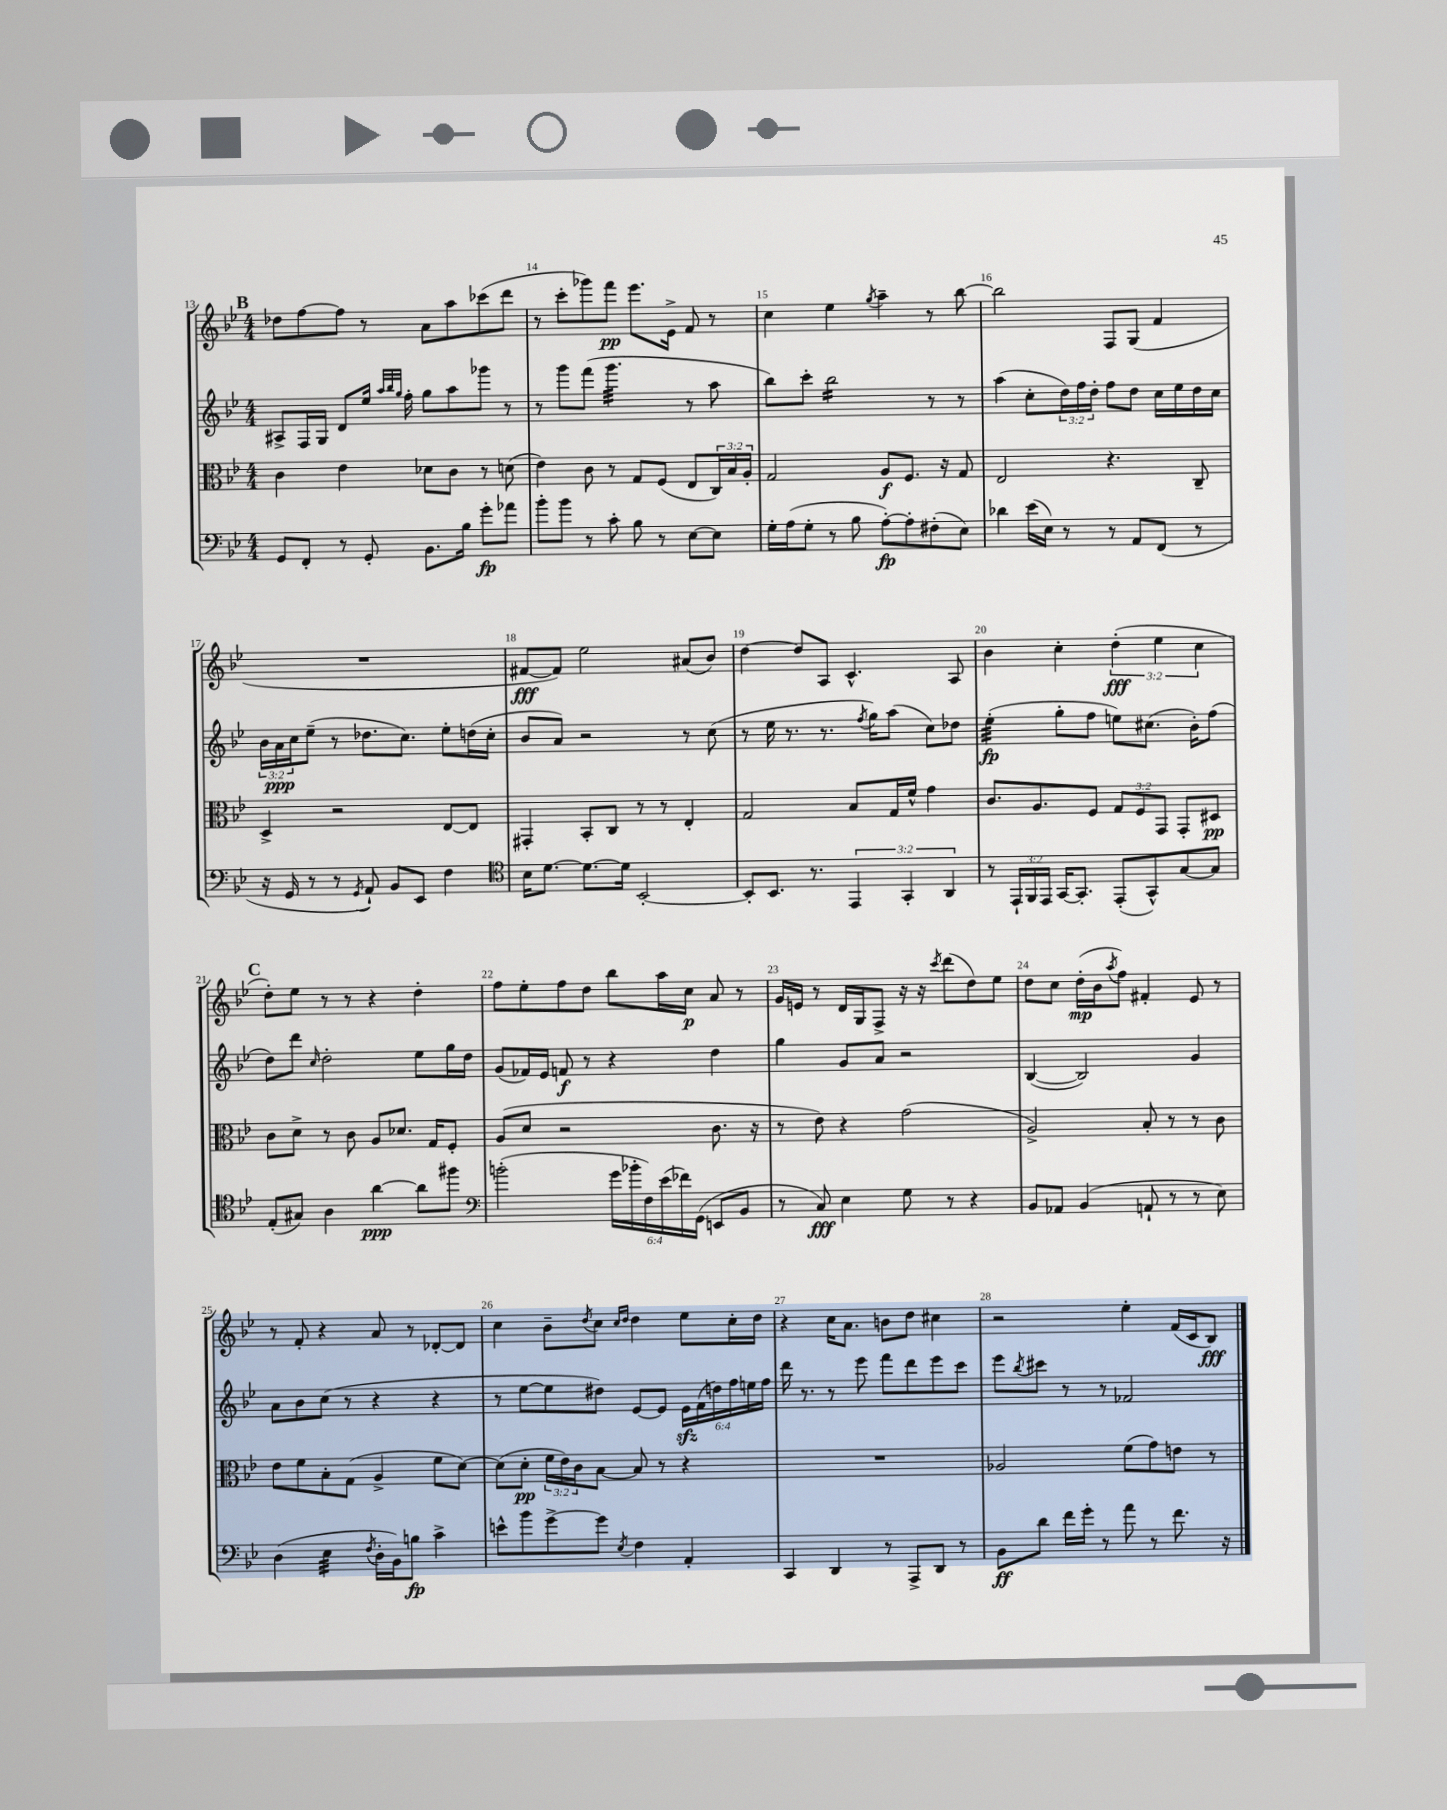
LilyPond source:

<<
\new StaffGroup <<
\new Staff = "s0" {
    \clef treble \key bes \major \numericTimeSignature \time 4/4 \override Staff.TupletNumber.text = #tuplet-number::calc-fraction-text
    \mark \markup { \bold "B" } des''8 f''8~ f''8 r8 a'8 a''8 ces'''8( d'''8 |
    r8 c'''8-. ges'''8) f'''8\pp ees'''8. ees'16-> f'8 r8 |
    c''4 ees''4 \acciaccatura { g''8 } a''4-- r8 bes''8~ |
    bes''2 f8 g8( f'4 |
    R1 |
    fis'8~\fff fis'8) ees''2 ais'8( bes'8) |
    d''4~ d''8 a8 c'4.-^ a8 |
    bes'4 c''4-. \tuplet 3/2 { d''4-.\fff( ees''4 c''4 } |
    \mark \markup { \bold "C" } d''8-.) ees''8 r8 r8 r4 d''4-. |
    f''8 ees''8-. f''8 d''8 bes''8 a''16 c''16\p a'8 r8 |
    g'16 e'16 r8 d'16 g16 f8-> r16 r16 \acciaccatura { c'''8 } d'''8( d''8) ees''8 |
    d''8 c''8 d''16-.\mp( bes'16 \acciaccatura { a''8 } f''8) fis'4-. ees'8 r8 |
    r8 f'8-. r4 a'8 r8 des'8~-. des'8 |
    c''4 bes'8-- \acciaccatura { d''8 } c''8 \grace { c''16 d''16 } d''4 ees''8 c''16-. d''16 |
    r4 c''16 a'8. b'8 d''8 cis''4 |
    r2 ees''4-. f'16( c'16 bes8\fff) \bar "|." |
}
\new Staff = "s1" {
    \clef treble \key bes \major \numericTimeSignature \time 4/4 \override Staff.TupletNumber.text = #tuplet-number::calc-fraction-text
    \mark \markup { \bold "B" } ais8-> f16 g16 d'8 ees''16 \grace { a''32 bes''32 g''32 } f''16-. g''8 a''8 ges'''8 r8 |
    r8 g'''8 f'''8( g'''4.:32 r8 a''8 |
    bes''8) c'''8-. bes''2:16 r8 r8 |
    a''4( c''8-. \tuplet 3/2 { d''16) f''16 d''16-. } f''8 d''8 c''16 ees''16 d''16 c''16 |
    \tuplet 3/2 { bes'16 a'16\ppp c''16 } ees''8--( r8 des''8. c''8.) ees''8-. d''16( c''16-. |
    bes'8 a'8) r2 r8 c''8( |
    r8 ees''16 r8. r8. \acciaccatura { f''8 } g''16) a''8( c''8) des''8 |
    ees''4:32-.\fp( g''8-. f''8 e''8) cis''8.( bes'16-.) f''8( |
    \mark \markup { \bold "C" } d''8) d'''8 \grace { c''16 } d''2-. ees''8 g''16 d''16 |
    g'8( fes'16) ees'16 f'8\f r8 r4 d''4 |
    g''4 g'8 a'8 r2 |
    bes4~( bes2) g'4 |
    a'8 bes'8 c''8( r8 r4 r4 |
    r8 ees''8~ ees''8 dis''8) ees'8~ ees'8 \tuplet 6/4 { ees'16\sfz f'16( d''16) f''16 e''16 f''16 } |
    d'''16 r8. r8 ees'''8 f'''8 d'''8 ees'''8 c'''8 |
    ees'''8 \acciaccatura { bes''8 } cis'''8 r8 r8 fes'2 \bar "|." |
}
\new Staff = "s2" {
    \clef alto \key bes \major \numericTimeSignature \time 4/4 \override Staff.TupletNumber.text = #tuplet-number::calc-fraction-text
    \mark \markup { \bold "B" } c'4 ees'4 des'8 c'8 r8 d'8( |
    ees'4) c'8 r8 g8 f8( ees8 \tuplet 3/2 { c16) bes16 a16-. } |
    g2 a8\f f8. r16 g8 |
    ees2 r4. c8-- |
    d4-> r2 ees8~ ees8 |
    gis,4-. bes,8-. c8 r8 r8 ees4-. |
    g2 bes8 g16 f'16-^ g'4 |
    c'8. a8. f8 \tuplet 3/2 { g8 f8 g,8 } g,8-. dis8\pp |
    \mark \markup { \bold "C" } c'8 d'8-> r8 c'8 a8 des'8. g16 f8-. |
    a8( d'8 r2 c'8. r16 |
    r8 ees'8) r4 g'2( |
    a2->) bes8-. r8 r8 c'8 |
    ees'8 f'8 bes8-. g8( a4-> f'8 d'8~) |
    d'8( d'8-.\pp \tuplet 3/2 { f'16 ees'16) c'16 } bes8~ bes8 r8 r4 |
    R1 |
    aes2 f'8( g'8) e'8 r8 \bar "|." |
}
\new Staff = "s3" {
    \clef bass \key bes \major \numericTimeSignature \time 4/4 \override Staff.TupletNumber.text = #tuplet-number::calc-fraction-text
    \mark \markup { \bold "B" } g,8 f,8-. r8 g,8-. bes,8. bes16 g'8-.\fp aes'8 |
    bes'8-. bes'8 r8 c'8-. bes8 r8 ees8~ ees8 |
    g16-. a16( g8-. r8 bes8 a8~-.\fp) a8-. fis8-.( ees8) |
    des'4 ees'16( ees16) r8 r8 a,8 f,8( r8 |
    r16 g,16 r8 r8 \acciaccatura { g,8 } a,8-!) bes,8 ees,8 f4 |
    \clef tenor bes16 d'8.~ d'8.~ d'16 bes,2~-. |
    bes,8-. bes,8. r8. \tuplet 3/2 { ees,4 g,4-. a,4 } |
    r8 \tuplet 3/2 { ees,16-! f,16 ees,16 } g,16~ g,8.-. ees,8-.( g,8-^) g8~ g8 |
    \mark \markup { \bold "C" } ees8-.( gis8) a4 a'4~\ppp a'8 fis''8 |
    \clef bass b'2-.( \tuplet 6/4 { g'16 bes'16-. f16) ees'16( fes'16) g,16( } e,8 bes,8 |
    r8 c8\fff) ees4 g8 r8 r4 |
    bes,8 aes,8 bes,4( a,8-! r8 r8 ees8) |
    d4( ees4:32 \acciaccatura { f8 } d16-. bes,16) b8\fp c'4-> |
    e'8-^ bes'8 g'8~-> g'8 \acciaccatura { ees8 } f4 a,4-. |
    c,4 d,4 r8 a,,8-> d,8 r8 |
    bes,8\ff d'8 f'16 g'16-. r8 a'8 r8 f'8. r16 \bar "|." |
}
>>
>>
\layout { \context { \Score currentBarNumber = #13 \override BarNumber.break-visibility = ##(#f #t #t) barNumberVisibility = #all-bar-numbers-visible } }
